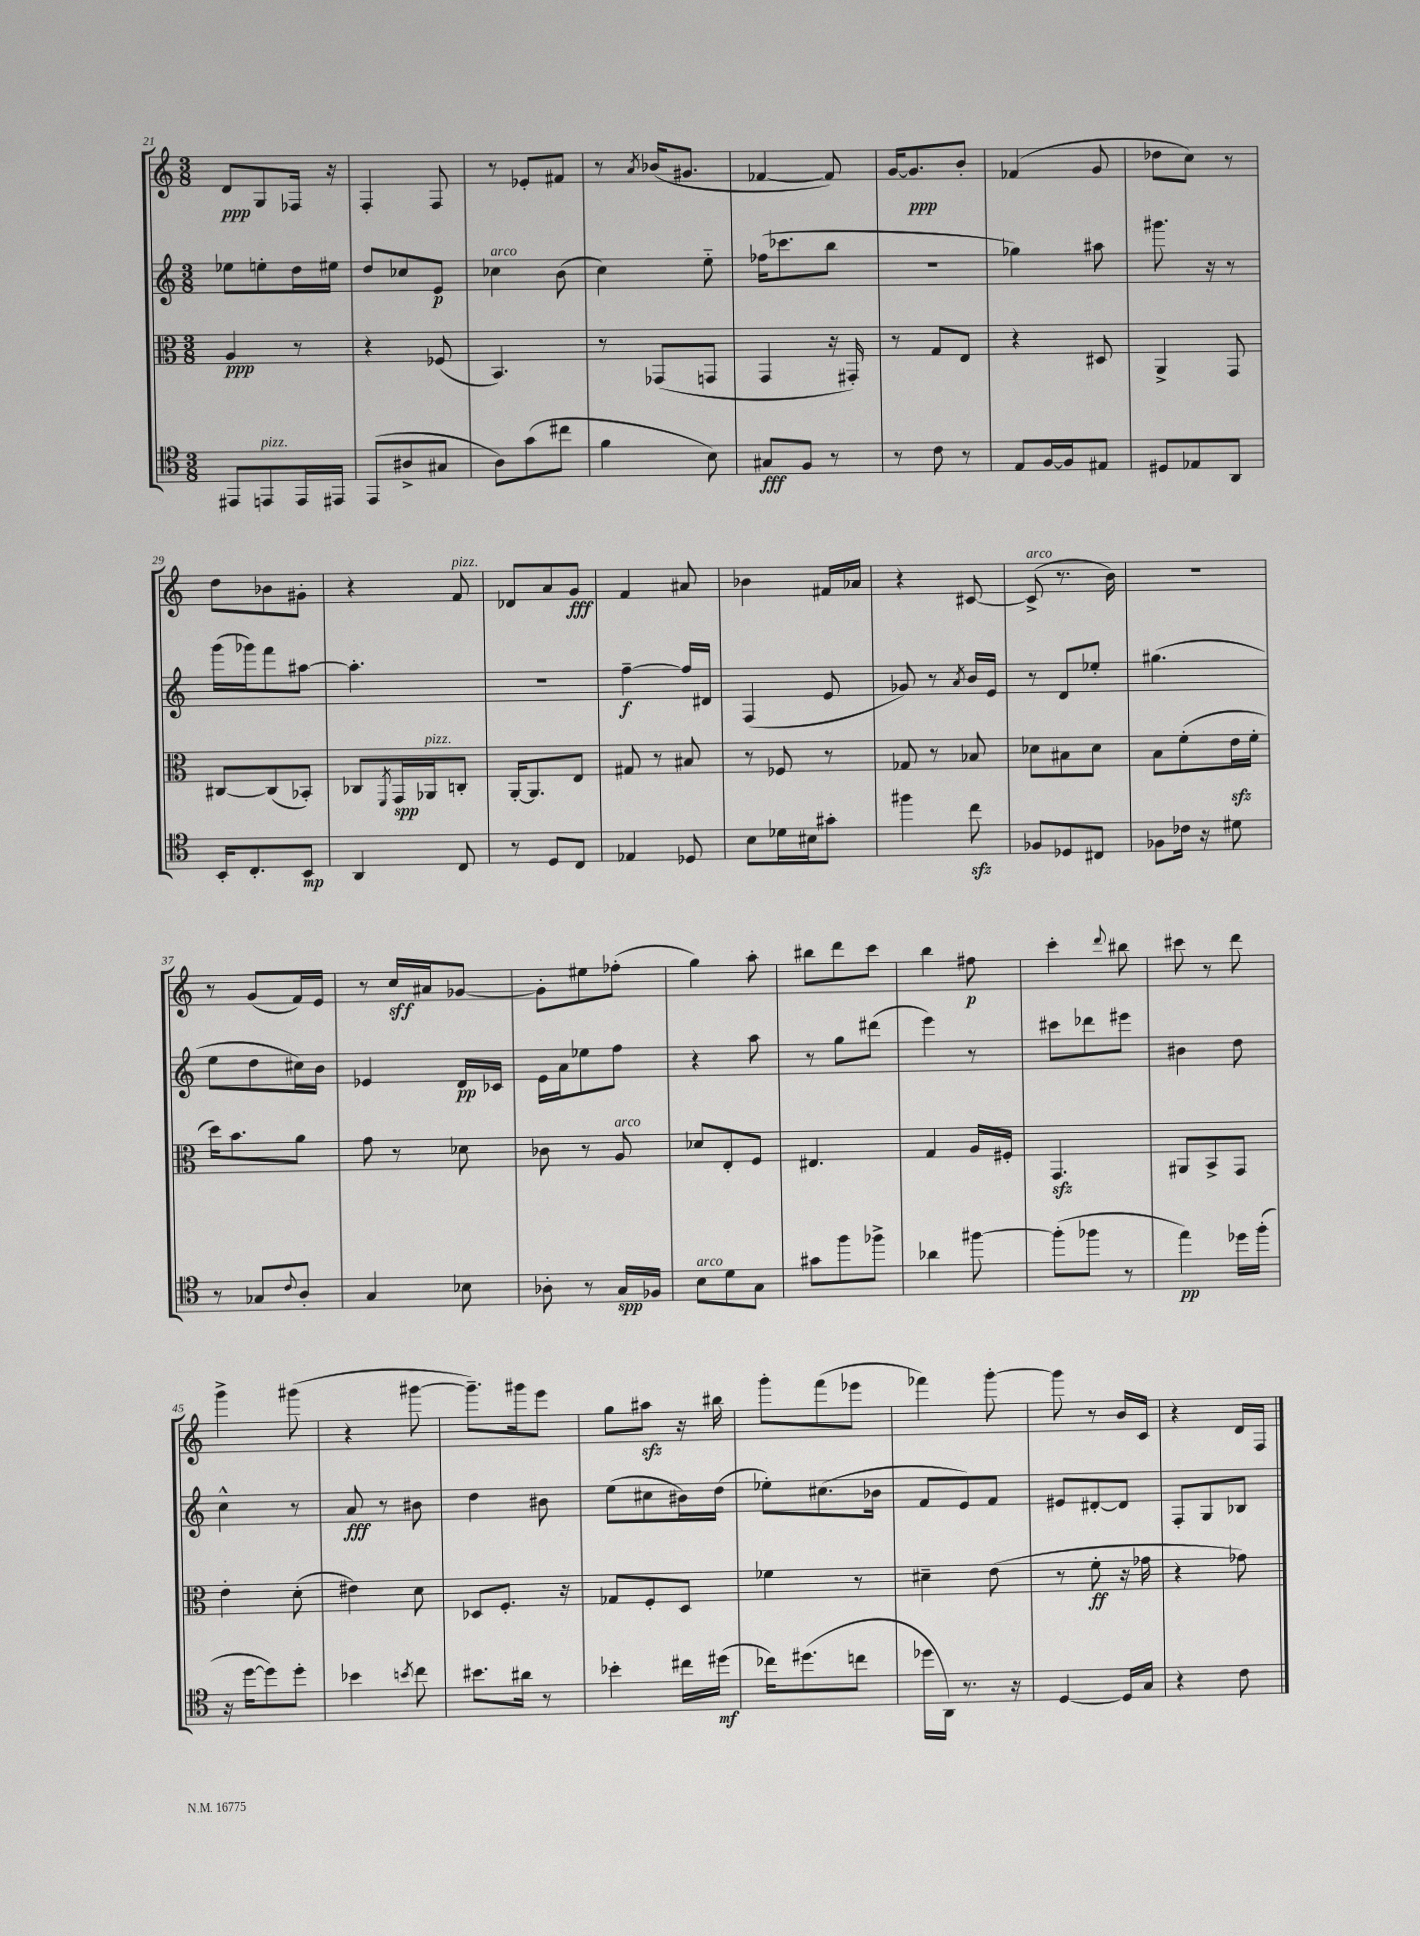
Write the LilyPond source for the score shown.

<<
\new StaffGroup <<
\new Staff = "s0" {
    \clef treble \key c \major \numericTimeSignature \time 3/8
    d'8\ppp g8 fes16 r16 |
    f4-. f8 |
    r8 ees'8-. fis'8 |
    r8 \acciaccatura { a'8 } bes'16( gis'8. |
    fes'4~ fes'8) |
    g'16~ g'8.\ppp b'8-. |
    fes'4( g'8 |
    des''8 c''8) r8 |
    d''8 bes'8 gis'8-. |
    r4 f'8^\markup { \italic "pizz." } |
    des'8 a'8 g'8\fff |
    f'4 ais'8 |
    bes'4 fis'16 aes'16 |
    r4 cis'8~ |
    cis'8->^\markup { \italic "arco" }( r8. b'16) |
    R4. |
    r8 g'8( f'16) e'16 |
    r8 c''16\sff ais'16 ges'8~ |
    ges'8-. eis''8 fes''8-.( |
    g''4) a''8-. |
    bis''8 d'''8 c'''8 |
    b''4 fis''8\p |
    c'''4-. \appoggiatura { d'''8 } bis''8 |
    cis'''8 r8 d'''8 |
    g'''4-> gis'''8( |
    r4 gis'''8~ |
    gis'''8.--) gis'''16 e'''8 |
    g''8 ais''8\sfz r16 bis''16 |
    g'''8-. f'''8( ees'''8 |
    fes'''4) g'''8~-. |
    g'''8 r8 b'16 c'16 |
    r4 d'16 f16 \bar "|." |
}
\new Staff = "s1" {
    \clef treble \key c \major \numericTimeSignature \time 3/8
    ees''8 e''8-. d''16 eis''16 |
    d''8 ces''8 e'8\p |
    ces''4^\markup { \italic "arco" } b'8( |
    c''4) e''8-_ |
    fes''16( ces'''8. b''8 |
    R4. |
    ges''4) ais''8 |
    gis'''8. r16 r8 |
    g'''16( ges'''16) f'''8 ais''8~ |
    ais''4.-. |
    R4. |
    f''4~--\f f''16 dis'16 |
    f4( e'8 |
    ges'8) r8 \acciaccatura { a'8 } b'16 e'16 |
    r8 d'8 ees''8-. |
    gis''4.( |
    e''8 d''8 cis''16) b'16 |
    ees'4 d'16\pp ces'16 |
    e'16 a'16 ees''8 f''8 |
    r4 a''8 |
    r8 g''8 dis'''8( |
    e'''4) r8 |
    cis'''8 des'''8 eis'''8 |
    bis'4 d''8 |
    c''4-^ r8 |
    a'8\fff r8 bis'8 |
    d''4 bis'8 |
    e''8( cis''8 bis'16) d''16( |
    ees''8-.) cis''8.( bes'16 |
    f'8 e'8) f'8 |
    eis'8 dis'8~-. dis'8 |
    f8-. g8 bes8 \bar "|." |
}
\new Staff = "s2" {
    \clef alto \key c \major \numericTimeSignature \time 3/8
    a4\ppp r8 |
    r4 fes8( |
    b,4.) |
    r8 ges,8( g,8 |
    g,4 r16 gis,16-.) |
    r8 g8 e8 |
    r4 dis8 |
    a,4-> g,8 |
    cis8~ cis8( bes,8-.) |
    ces8 \acciaccatura { f,8 } g,16\spp aes,16^\markup { \italic "pizz." } c8-. |
    a,16~-. a,8. e8 |
    gis8 r8 bis8 |
    r8 fes8 r8 |
    ges8 r8 bes8 |
    des'8 bis8 des'8 |
    b8 f'8-.( e'16\sfz f'16-. |
    d''16) b'8. a'8 |
    g'8 r8 des'8 |
    ces'8 r8 a8^\markup { \italic "arco" } |
    des'8 e8-. f8 |
    eis4. |
    g4 a16 fis16-. |
    g,4.\sfz |
    ais,8 b,8-> g,8 |
    e'4-. d'8-.( |
    eis'4) d'8 |
    des8 f8.-. r16 |
    ges8 f8-. d8 |
    fes'4 r8 |
    dis'4-- e'8( |
    r8 f'8-.\ff r16 ges'16 |
    r4 ges'8) \bar "|." |
}
\new Staff = "s3" {
    \clef tenor \key c \major \numericTimeSignature \time 3/8
    eis,8 e,8^\markup { \italic "pizz." } e,16 eis,16 |
    e,8( ais8-> gis8 |
    a8) g'8( cis''8 |
    f'4 b8) |
    gis8\fff f8 r8 |
    r8 c'8 r8 |
    e8 f16~ f16 eis8 |
    dis8 ees8 a,8 |
    b,16-. c8.-. b,8\mp |
    a,4 c8 |
    r8 d8 c8 |
    ees4 des8 |
    b8 des'16 bis16 gis'8-. |
    fis''4 c''8\sfz |
    fes8 des8 cis8 |
    fes8 ces'16 r16 dis'8 |
    r8 ges8 \appoggiatura { c'8 } a8-. |
    g4 bes8 |
    aes8-. r8 g16\spp fes16 |
    b8^\markup { \italic "arco" } d'8 g8 |
    gis'8 f''8 fes''8-> |
    aes'4 fis''8~ |
    fis''8-.( fes''8 r8 |
    e''4\pp) des''16 f''16-.( |
    r16 d''16~ d''8) d''8-. |
    bes'4 \acciaccatura { b'8 } c''8 |
    bis'8. ais'16 r8 |
    bes'4-. cis''16 dis''16\mf( |
    ces''16) dis''8.( c''8 |
    des''16 a,16) r8. r16 |
    d4~ d16 g16 |
    r4 c'8 \bar "|." |
}
>>
>>
\layout { \context { \Score currentBarNumber = #21 } }
